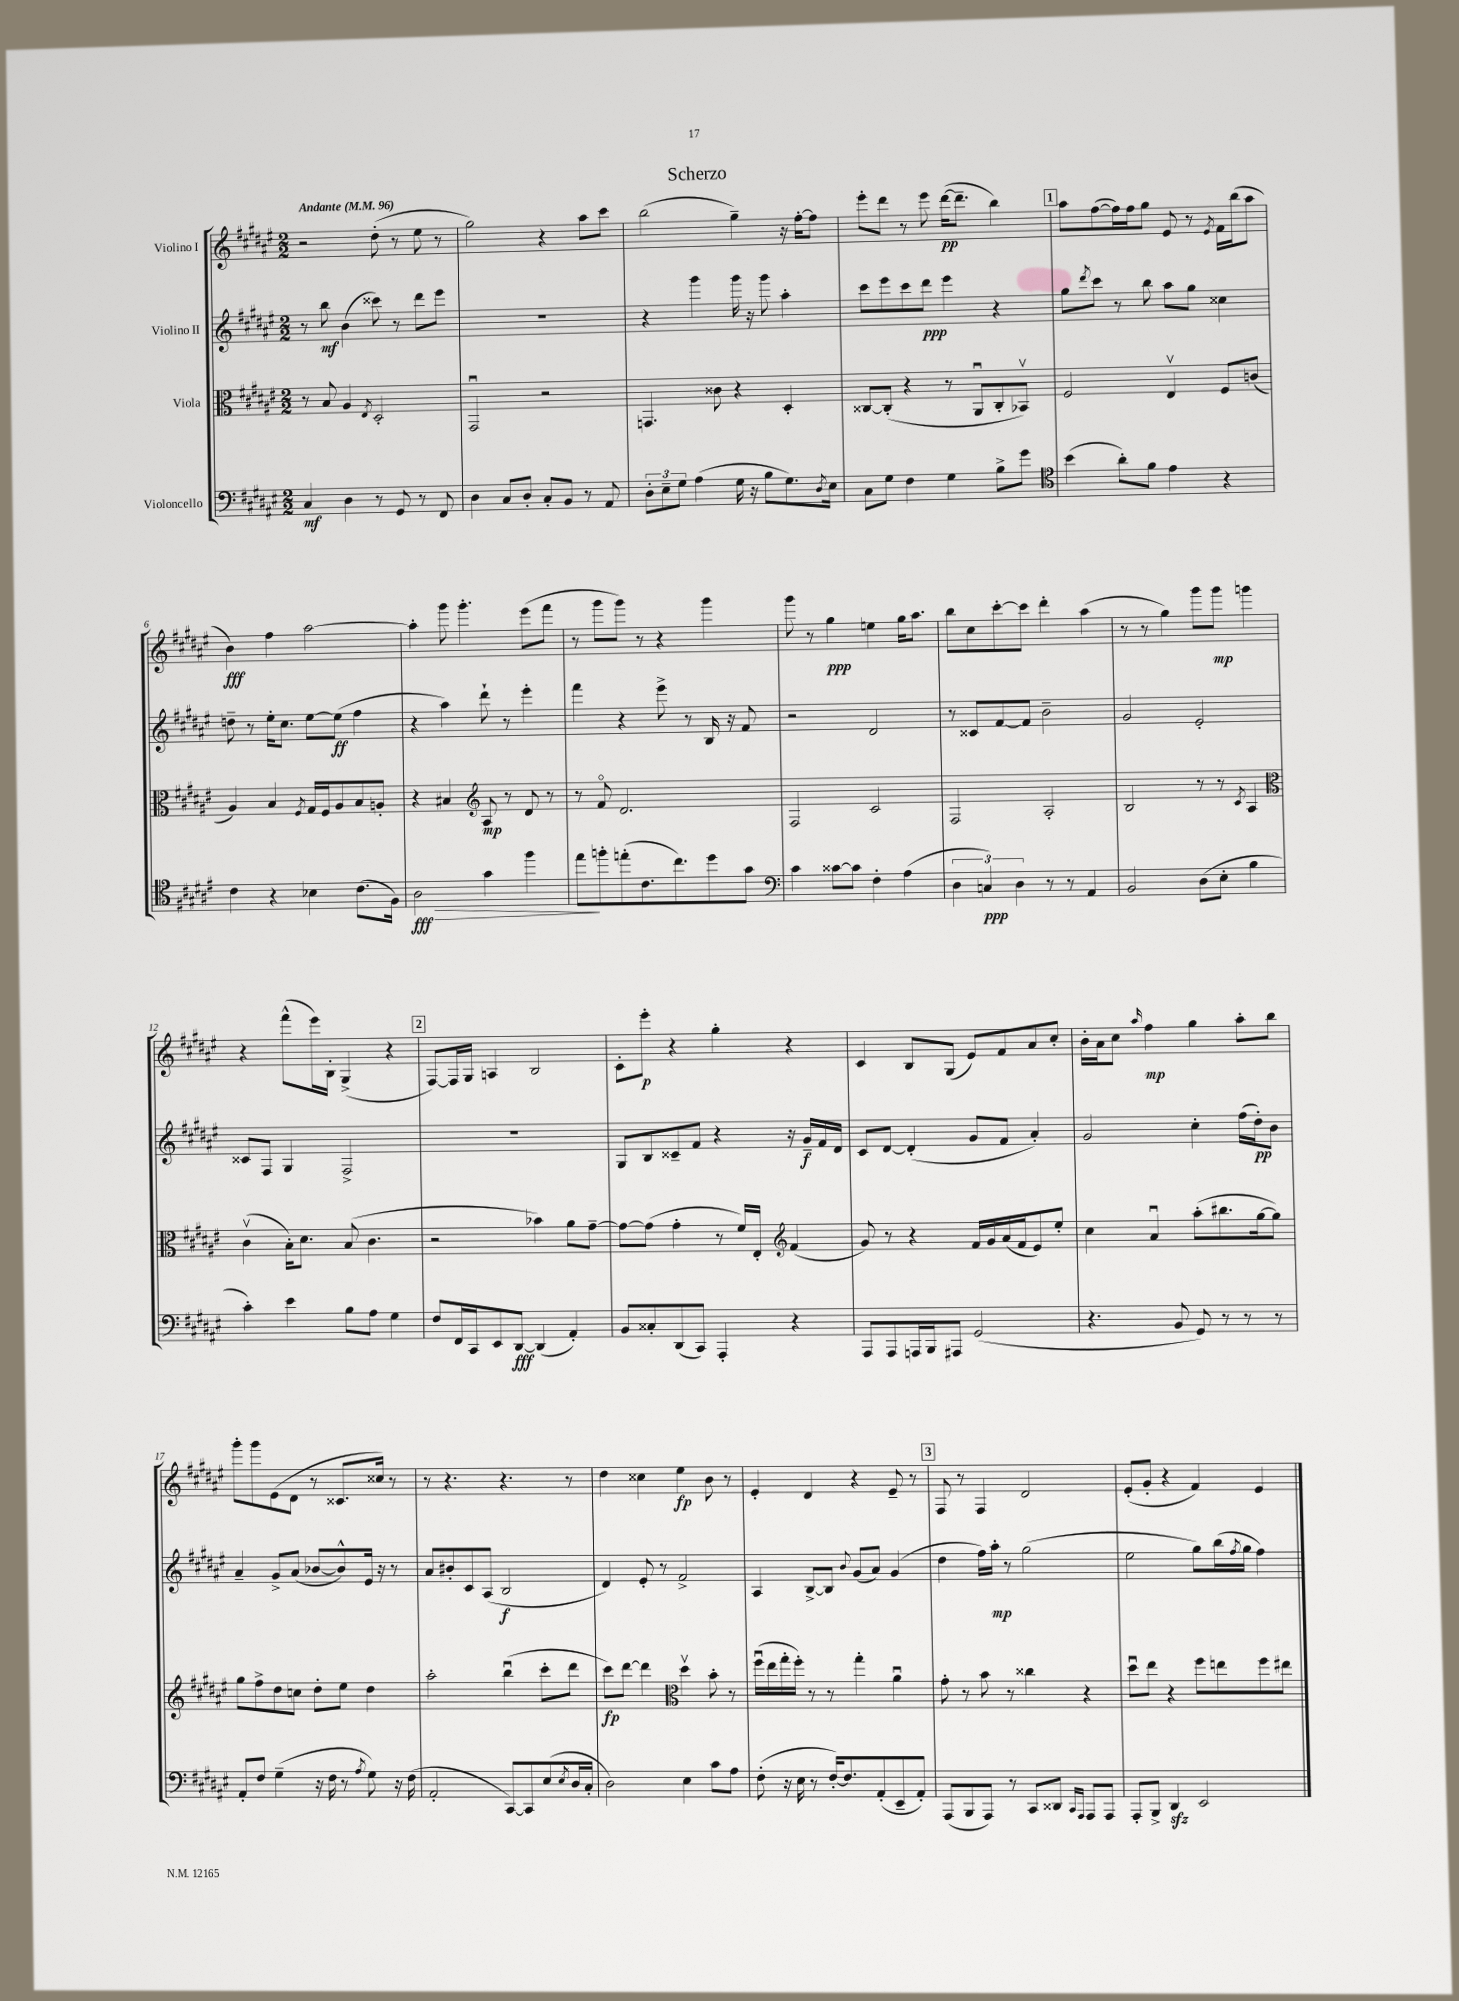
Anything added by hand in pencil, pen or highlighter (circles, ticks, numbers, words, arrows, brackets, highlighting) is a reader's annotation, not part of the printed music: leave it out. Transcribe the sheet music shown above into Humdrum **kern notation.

**kern	**kern	**kern	**kern
*staff4	*staff3	*staff2	*staff1
*clefF4	*clefC3	*clefG2	*clefG2
*k[f#c#g#d#a#e#]	*k[f#c#g#d#a#e#]	*k[f#c#g#d#a#e#]	*k[f#c#g#d#a#e#]
*M2/2	*M2/2	*M2/2	*M2/2
*MM96	*MM96	*MM96	*MM96
4C#	8r	8r	2r
.	8B	8bb	.
4D#	4A#	(4b	.
.	8qE#	.	.
8r	2D#'	8ccc##)	(8dd#'
8GG#	.	8r	8r
8r	.	8ddd#	8ee#
8FF#	.	8eee#	8r
=	=	=	=
4D#	2GG#u	1r	2gg#)
8C#	.	.	.
8D#'	.	.	.
8C#'	2r	.	4r
8BB	.	.	.
8r	.	.	8aa#
8AA#	.	.	8ccc#
=	=	=	=
12D#'	4.GG	4r	(2bb
12E#~	.	.	.
12G#	.	.	.
(4A#	.	4ggg#	.
.	8c##	.	.
16G#	4r	16ggg#	4gg#~)
16r	.	16r	.
8B	.	8ggg#	.
8.G#)	4D#'	4aa#'	16r
.	.	.	[16ff#'
.	.	.	8ff#]
8qD#	.	.	.
16E#	.	.	.
=	=	=	=
8C#	[8C##	8ccc#	8eee#'
8G#	(8C##']	8eee#	8ddd#
4F#	4r	8ccc#	8r
.	.	8ddd#	8eee#
4G#	8r	4eee#	([16ddd#
.	.	.	8.ddd#~]
.	8AA#u	.	.
8B^	8C##'	4r	4bb)
8g#	8BB-v)	.	.
=	=	=	=
*clefC4	*	*	*
(4b	2F#	8gg#	8aa#
.	.	8qddd#	.
.	.	8ccc#	([8ff#
8a#')	.	8r	16ff#])
.	.	.	16ff#
8f#	.	8bb	8gg#
4e#	4E#v	8aa#	8e#
.	.	8gg#	8r
.	.	.	8qe#
4r	8F#	4cc##	16f#
.	.	.	(16bb
.	(8c	.	8aa#
=	=	=	=
4c#	4A#)	8dd~	4b)
.	.	8r	.
4r	4B	16ee#'	4ff#
.	.	8.cc#	.
.	8qF#	.	.
4B-	16G#	[8ee#	[2aa#
.	16F#	.	.
.	8A#	(8ee#]	.
(8.c#	8B	4ff#	.
.	8A'	.	.
16F#)	.	.	.
=	=	=	=
2A#	4r	4r	4aa#']
.	4B#	4aa#)	8ggg#
.	.	.	4.ggg#'
*	*clefG2	*	*
4g#	8A#	8ddd#`	.
.	8r	8r	.
4ff#	8d#	4eee#'	(8eee#
.	8r	.	8fff#
=	=	=	=
8ee#	8r	4fff#	8r
8ff'	8f#o	.	8ggg#
(8ee'	2.d#	4r	8ggg#)
8.c#	.	.	8r
.	.	8eee#^	4r
8.cc#)	.	.	.
.	.	8r	.
8dd#	.	16B	4ggg#
.	.	16r	.
8g#	.	8f#	.
=	=	=	=
*clefF4	*	*	*
4c#	2F#	2r	8ggg#
.	.	.	8r
[8c##	.	.	4gg#
8c##]	.	.	.
4F#'	2c#	2d#	4ee
(4A#	.	.	16gg#
.	.	.	8.aa#
=	=	=	=
6D#	2F#	8r	8bb
.	.	8c##	8cc#
6C)	.	.	.
.	.	[8f#	[8ccc#'
6D#	.	.	.
.	.	8f#]	8ccc#]
8r	2A#'	2b~	4ddd#'
8r	.	.	.
4AA#	.	.	(4aa#
=	=	=	=
2BB	2B	2g#	8r
.	.	.	8r
.	.	.	4gg#)
(8D#	8r	2e#'	8ggg#
8E#'	8r	.	8ggg#
.	8qc#	.	.
4B	4A#	.	4ggg
=	=	=	=
*	*clefC3	*	*
4c#')	(4c#v	8c##	4r
.	.	8F#	.
4e#	16B')	4G#	(8fff#^^
.	8.d#	.	.
.	.	.	16eee#)
.	.	.	16B'
8B	(8B	2F#^	(4G#^
8A#	4.c#	.	.
4G#	.	.	4r
=	=	=	=
8F#	2r	1r	[8F#)
16FF#	.	.	16F#]
16CC#	.	.	16G#
8EE#	.	.	4A
[8DD#	.	.	.
(4DD#]	4b-)	.	2B
4AA#')	8a#	.	.
.	[8g#~	.	.
=	=	=	=
8BB	8g#_	8G#	8c#'
8C##'	(8g#]	8B	8eee#'
(8DD#	4g#'	8c##~	4r
8CC#)	.	8f#	.
4AAA#'	8r	4r	4gg#'
.	16f#)	.	.
.	16E#'	.	.
*	*clefG2	*	*
4r	(4f#	16r	4r
.	.	16g#~	.
.	.	16f#	.
.	.	16d#	.
=	=	=	=
8AAA#	8g#)	8c#	4c#
8AAA#	8r	[8d#	.
16AAA	4r	(4d#']	8B
16BBB	.	.	.
8AAA#	.	.	(8G#
(2GG#	16f#	8g#	8e#)
.	16g#	.	.
.	(16a#	8f#	8f#
.	16f#	.	.
.	8e#)	4a#')	8a#
.	8ee#'	.	8cc#'
=	=	=	=
4.r	4cc#	2g#	16b'
.	.	.	16a#
.	.	.	8cc#
.	.	.	16qqaa#
.	4a#u	.	4ff#
8BB	.	.	.
8GG#)	(8aa#'	4cc#'	4gg#
8r	8.bb#	.	.
8r	.	(16ff#	8aa#'
.	[16gg#	16dd#')	.
8r	8gg#])	8b	8bb
=	=	=	=
8AA#'	8gg#	4a#~	8ggg#'
8F#	8ff#^	.	8ggg#
(4G#~	8dd#	8g#^	(8e#
.	8cc	(8a#	8d#
16r	8dd#'	[8b-	8r
16F#	.	.	.
8r	8ee#	8b-^^])	8.c##
8qA#	.	.	.
8G#)	4dd#	16e#	.
.	.	16r	16cc##)
16r	.	8r	8r
(16F#	.	.	.
=	=	=	=
2AA#'	2aa#'	8a#	8r
.	.	8b#'	4.r
.	.	8c#	.
.	.	(8A#	.
[8CC#)	(4bbu	2B	4.r
8CC#]	.	.	.
(8E#	8ccc#'	.	.
8qE#	.	.	.
16D#	8ddd#	.	8r
16C#'	.	.	.
=	=	=	=
2D#)	8ccc#)	4d#)	4dd#
.	[8ddd#	.	.
.	4ddd#]	8e#'	4cc##
.	.	8r	.
*	*clefC3	*	*
4E#	4dd#v	2f#^	4ee#
8c#	8b'	.	8b
8A#	8r	.	8r
=	=	=	=
(8F#'	(16ff#u	4A#	4e#'
.	16ee#	.	.
16r	16gg#'	.	.
16E#	16ff#')	.	.
8r	8r	[8B^	4d#
[16F#')	8r	8B]	.
8.F#]	.	.	.
.	.	8qqb	.
.	4gg#'	(8g#	4r
(8AA#'	.	8a#)	.
8EE#~	4a#u	(4g#	8e#~
8AA#')	.	.	8r
=	=	=	=
(8AAA#	8g#'	4dd#	8F#
8BBB	8r	.	8r
8AAA#)	8b	16ff#)	4F#
.	.	16aa#'	.
8r	8r	8r	.
8CC#	4cc##	(2gg#	2d#
8DD##	.	.	.
16qqCC#	.	.	.
16qqAAA#	.	.	.
8AAA#	4r	.	.
8AAA#	.	.	.
=	=	=	=
8AAA#'	8dd#u	2ee#	(8e#'
8BBB^	8ee#	.	8g#'
4DD#	4r	.	4r
2EE#	8ff#	8gg#)	4f#)
.	8ee	(16bb	.
.	.	8qff#	.
.	.	16gg#	.
.	8ff#	4ff#)	4e#
.	8ee#	.	.
==	==	==	==
*-	*-	*-	*-
